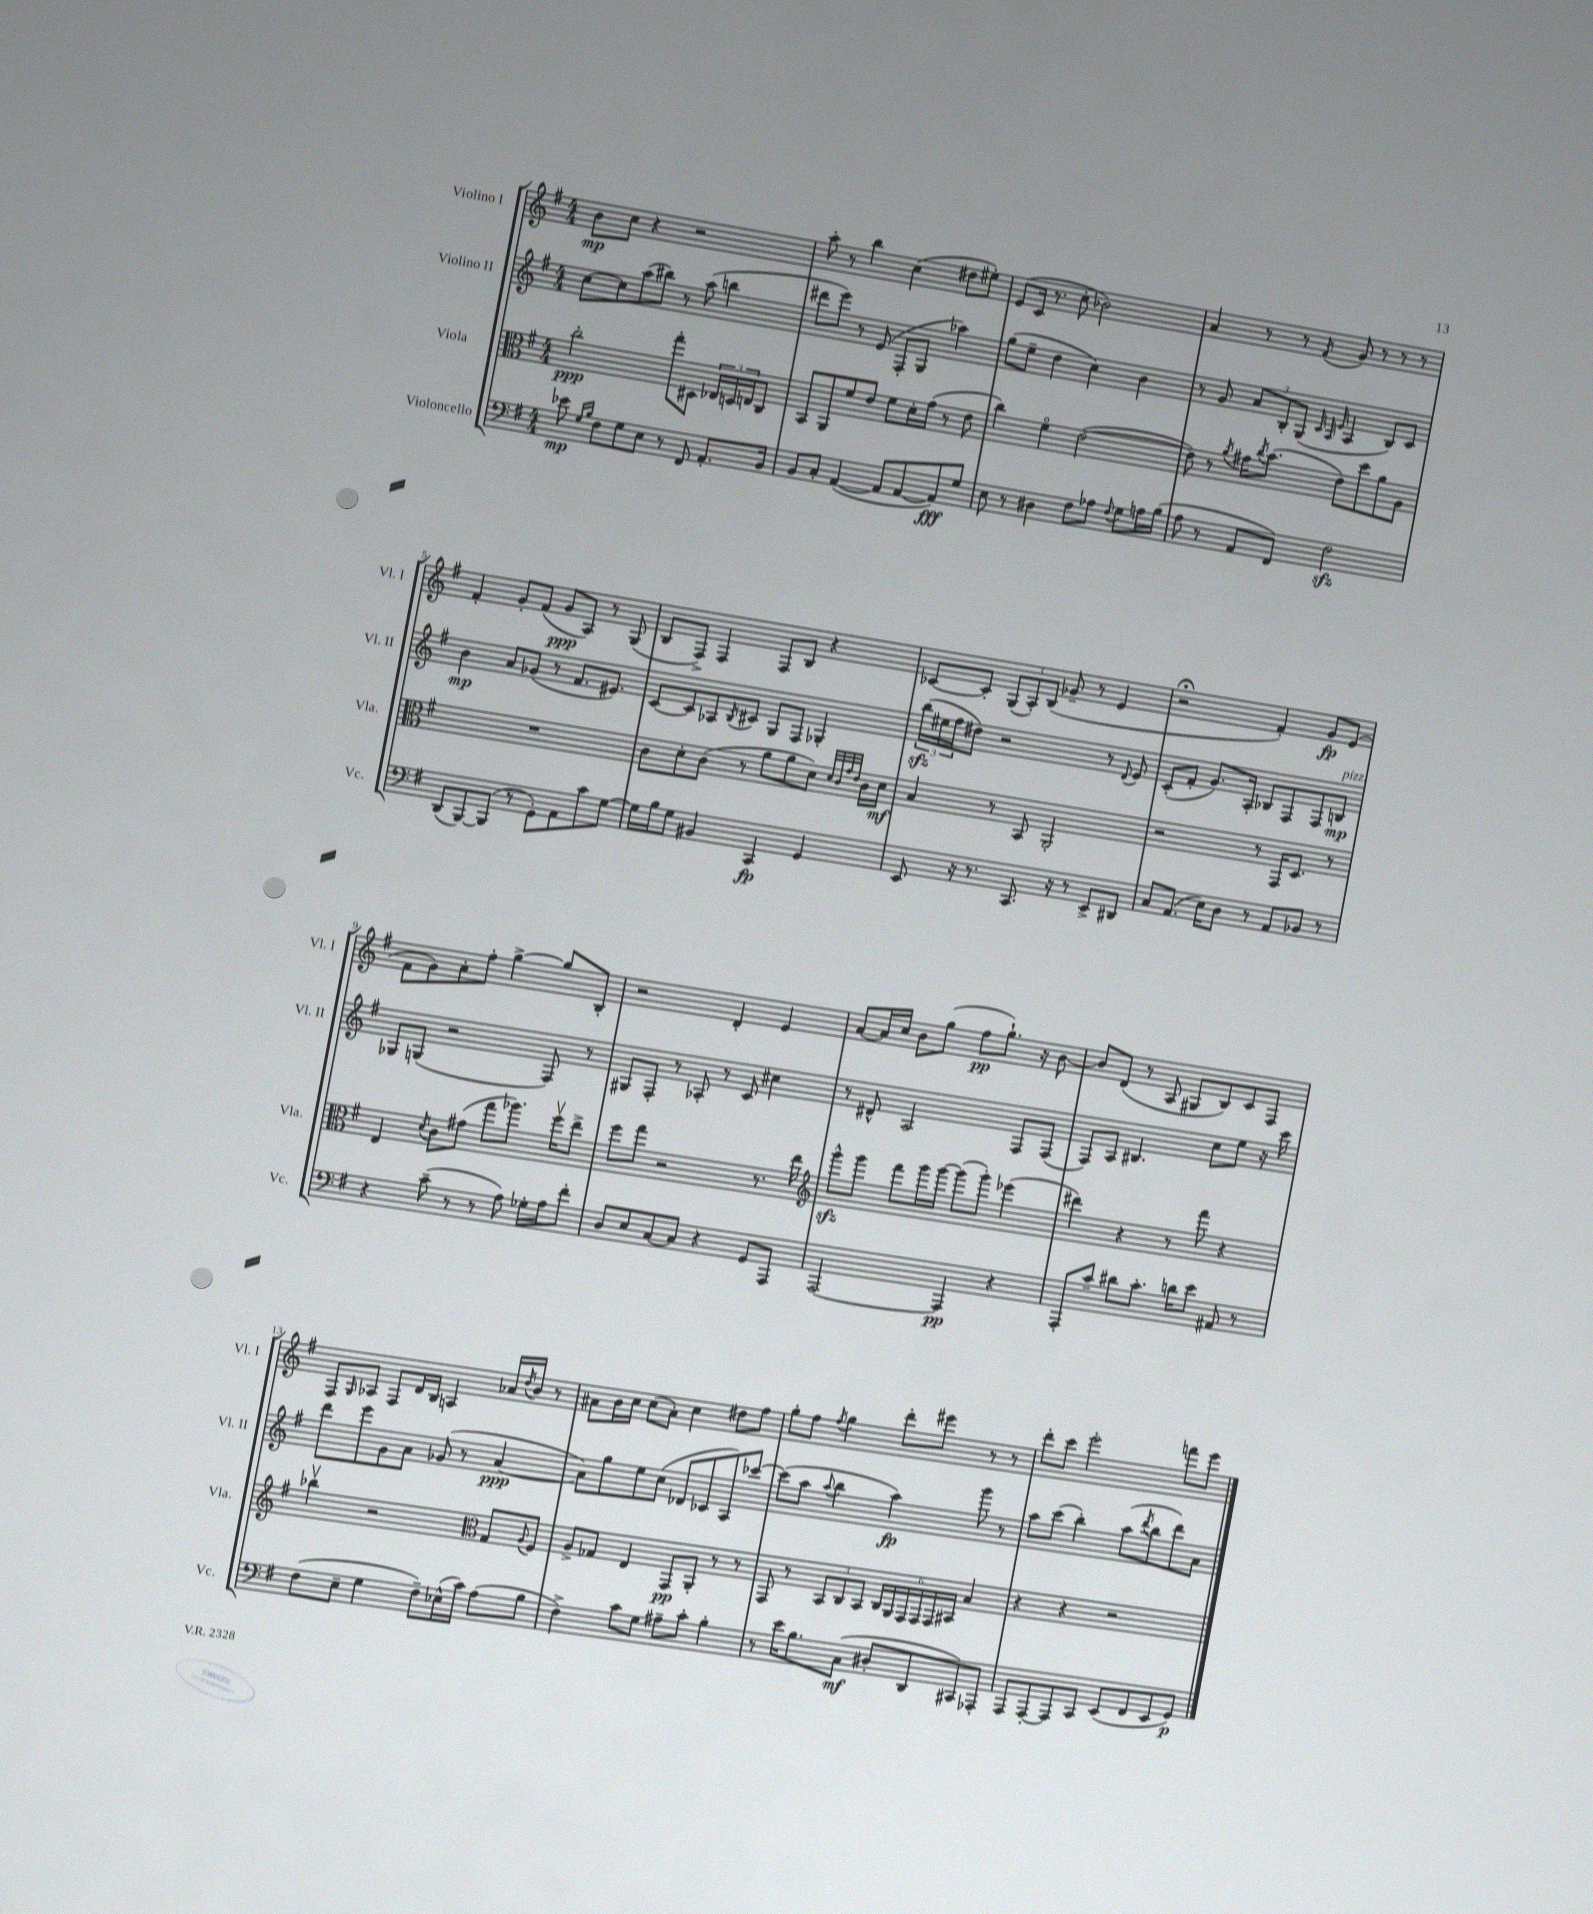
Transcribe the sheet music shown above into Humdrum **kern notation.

**kern	**kern	**kern	**kern
*staff4	*staff3	*staff2	*staff1
*clefF4	*clefC3	*clefG2	*clefG2
*k[f#]	*k[f#]	*k[f#]	*k[f#]
*M4/4	*M4/4	*M4/4	*M4/4
8e-	2cc'	[8cc	8b
16qqG	.	.	.
16qqB	.	.	.
8F#	.	8cc]	8cc
8G	.	(8aa	4r
8E	.	8bb#)	.
8r	8gg'	8r	2r
8FF#	8D#	(8aa	.
8.AA'	24E-	4bb	.
.	24D	.	.
.	24E	.	.
.	8C	.	.
16BB	.	.	.
=	=	=	=
8BB	8BB	8ddd#	8aa'
8C'	8AA	8eee)	8r
([4AA	8f#	8r	4bb
.	8e	(8e	.
8AA]	8f#	8F#'	(4cc
[8AA	16d'	8G	.
.	(16g	.	.
8AA])	8r	4aa-)	8dd#
8G	8e	.	8ee#')
=	=	=	=
8E	4cc)	(8gg	(8e
8r	.	8ee~	16c
.	.	.	8.r
4D#	4f#o	4dd	.
.	.	.	8cc'
8F#	([2e	4cc)	2b-)
8A-	.	.	.
8qqF#	.	.	.
8G	.	4b	.
16A	.	.	.
(16B	.	.	.
=	=	=	=
8A	8e])	8r	4a
8r	8r	8g	.
.	8qa	.	.
8AA	16g#	12a	8r
.	8qcc	.	.
.	(8.b	.	.
.	.	12B'	.
8FF#)	.	.	8r
.	.	(12G	.
.	.	32qqc	.
.	.	32qqA	.
.	.	32qqe	8qf#
2F#	8e)	4A	8g
.	8dd	.	8r
.	8a	8B)	8r
.	8A	8c	8r
=	=	=	=
(8DD	1r	4b	4f#'
[8BBB)	.	.	.
(8BBB]	.	8a	8g'
8r	.	(8g-	(8f#
8GG')	.	8r	8g
8AA	.	8.f#	8A)
8c	.	.	8r
.	.	8.e#)	.
[8G	.	.	(8G
=	=	=	=
16G]	8c	[8c	8B
16B	.	.	.
8G	8d'	8c]	8F#^)
4BB#	(8c	8A-	4F#
.	.	8qB	.
.	8r	8c#	.
4CC	8a	8G	8F#
.	8a	8F#	8B
4GG	8d)	4G-'	4r
.	32qqd	.	.
.	32qqc	.	.
.	32qqg	.	.
.	32qqe	.	.
.	16c	.	.
.	16d	.	.
=	=	=	=
8EE	4B	(24bb	[8c-
.	.	24ee#	.
.	.	24ff#	.
16r	.	8dd#)	8c-']
8.r	.	.	.
.	8r	2r	(12G
.	.	.	12A')
8.CC	8BB	.	.
.	.	.	(12B
.	2AA'	.	8g-~
16r	.	.	.
8r	.	.	8r
8EE^	.	8r	4e
.	.	8qqd	.
8DD#	.	8e	.
=	=	=	=
8C	2r	(8c'	2r;
(8.AA	.	8f#'	.
.	.	8.g)	.
16E)	.	.	.
8D	.	.	.
.	.	16A'	.
8r	8r	8B-	4f#')
8AA	16GG	8F#	.
.	8.D	.	.
8BB-	.	8F#	8g
8r	8r	8B	(8e
=	=	=	=
4r	4E	8G-	8f#
.	.	(8G	8g)
.	8qd	.	.
(8c~	8c	2r	8a'
8r	(8g#	.	8ff#'
8r	8gg	.	[4gg^
8A)	8.aa-)	.	.
16G-'	.	8F#)	8gg]
16A	16ff#v	.	.
8f#'	8ee^	8r	8B'
=	=	=	=
8D	8ff#	8G#	2r
8E	8gg	8F#'	.
[8C	2r	8r	.
8C]	.	8A-'	.
4r	.	8r	4d'
.	.	8c	.
8GG	8.r	4cc#	4e
8AAA	.	.	.
.	16ee	.	.
=	=	=	=
*	*clefG2	*	*
[2AAA	8ggg^^	8r	[8a
.	8ggg	8d#^^	16a]
.	.	.	16cc
.	8fff#	2A	8b
.	16ggg	.	(8gg
.	[16ggg	.	.
4AAA]	(8ggg]	.	8ff#
.	8ggg')	.	8.gg`)
4r	(4eee-	8F#	.
.	.	.	16r
.	.	(8F#	[8b
=	=	=	=
8AAA'	4ddd#)	8F#)	8b]
8c~	.	8A	(8d
8d#	4r	4.B#	8r
8.c'	.	.	8A
.	8r	.	8G#
16d	.	.	.
8e	8fff#	8cc	8B)
8AA#	4r	8ee	8c
8r	.	16r	8F#
.	.	16ccc	.
=	=	=	=
(8F#	4bb-v	8ddd	8F#
.	.	.	16qqG
8E~	.	8eee	8A-
4G	2r	8g	8F#
.	.	8a	16d
.	.	.	16B
8F#~)	.	(8g-	4A
(16E-^^	.	8r	.
16c)	.	.	.
*	*clefC3	*	*
(8A	8G	[4a	16a-
.	.	.	8qdd
.	.	.	16b
.	8qqA	.	.
8B	8F#	.	8r
=	=	=	=
4F#^)	8A^	8a])	8a#
.	8G-	8gg	16b
.	.	.	16cc
8c	4E	8ee	(8cc
8G	.	(8cc	8a#')
8A#~	8GG	8d-	4cc
8c'	8AA'	8c-	.
4B'	8r	8A)	8dd#
.	8r	[8ccc-	8ff#
=	=	=	=
8r	8GG	(8ccc-]	8gg'
16e	8r	8aa	8ff#
8.B	.	.	.
.	.	8qqaa	8qff#
.	12BB	4bb	4gg
.	12C	.	.
(8C	.	.	.
.	12BB	.	.
8D#'	24C	4aa)	8ddd'
.	24AA	.	.
.	24GG	.	.
8DD	24GG	.	8eee#
.	24GG	.	.
.	24BB#	.	.
8CC#)	4B	8ggg	8r
8AAA-'	.	8r	8r
=	=	=	=
8AAA	4r	8aa	8ddd'
[8AAA'	.	(8ccc	8ccc
8AAA]	4r	4bb')	2eee'
8CC	.	.	.
(8EE	2r	(8aa	.
.	.	8qddd	.
8FF#	.	8bb	.
8EE	.	8ddd)	8fff
8GG)	.	8a	8eee
==	==	==	==
*-	*-	*-	*-
